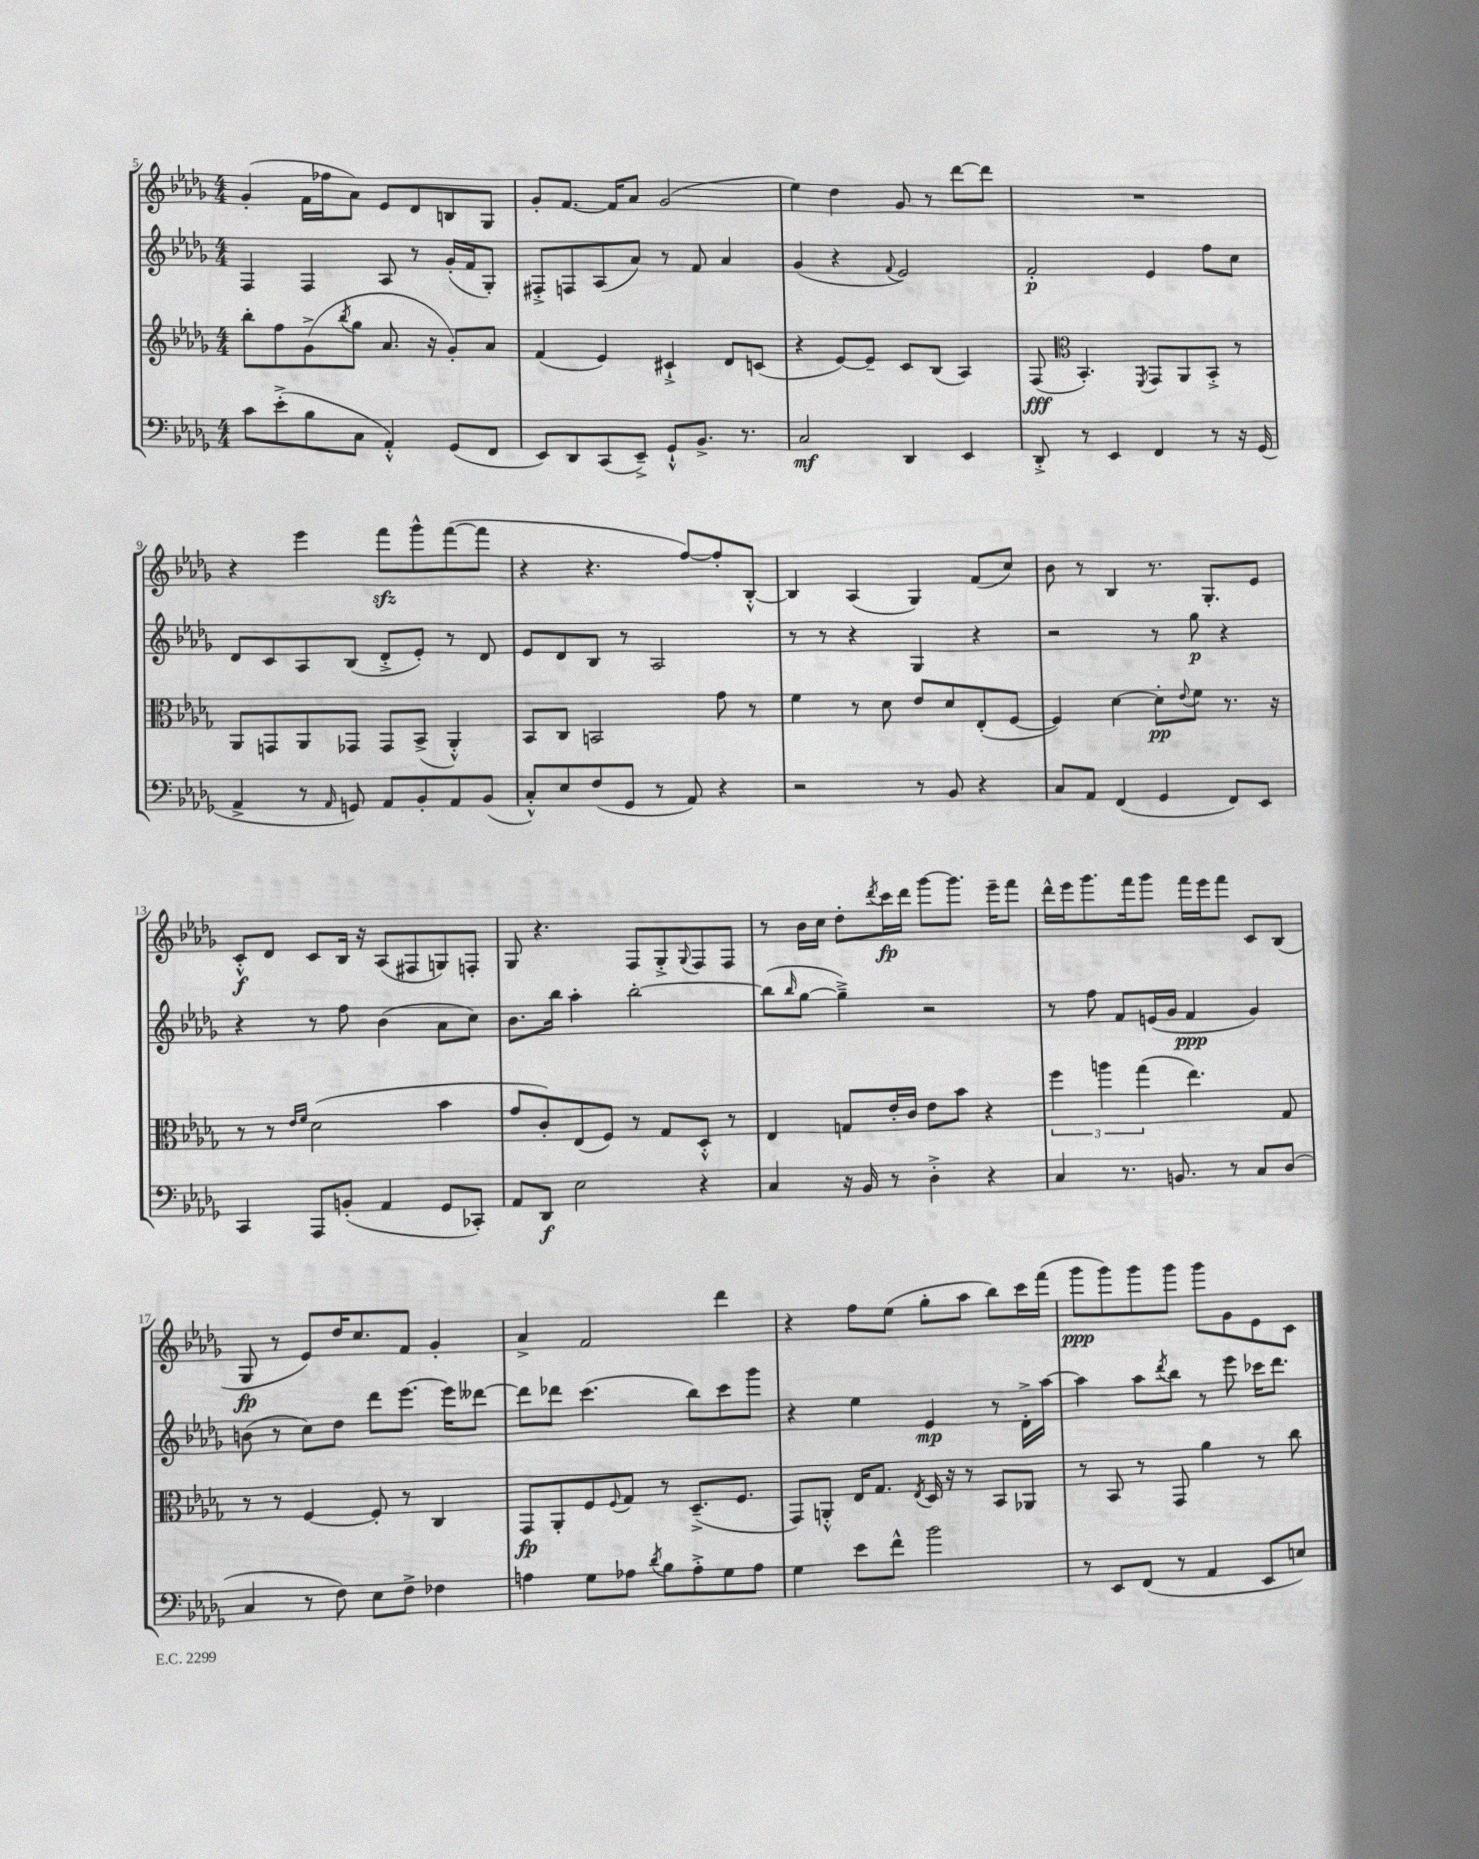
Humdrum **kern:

**kern	**dynam	**kern	**dynam	**kern	**dynam	**kern	**dynam
*part4	*part4	*part3	*part3	*part2	*part2	*part1	*part1
*staff4	*staff4	*staff3	*staff3	*staff2	*staff2	*staff1	*staff1
*clefF4	*	*clefG2	*	*clefG2	*	*clefG2	*
*k[b-e-a-d-g-]	*	*k[b-e-a-d-g-]	*	*k[b-e-a-d-g-]	*	*k[b-e-a-d-g-]	*
*M4/4	*	*M4/4	*	*M4/4	*	*M4/4	*
=5	=5	=5	=5	=5	=5	=5	=5
8c\L	.	8bb-'\L	.	4F/	.	(4g-'/	.
(8e-'^\	.	8ff\	.	.	.	.	.
8B-\	.	(8g-^\	.	4F/	.	16f\LL	.
.	.	.	.	.	.	16ff-X\J	.
.	.	8qbb-/	.	.	.	.	.
8C\J	.	8gg-\J	.	.	.	8a-\J)	.
4AA-'^^/)	.	8.a-/	.	8A-/	.	8e-/L	.
.	.	.	.	8r	.	8d-/	.
.	.	16r	.	.	.	.	.
(8GG-/L	.	8g-'/L)	.	(16g-'/LL	.	8Bn/	.
.	.	.	.	16f/J	.	.	.
8FF/J	.	8a-/J	.	8G-'/J)	.	8G-/J	.
=6	=6	=6	=6	=6	=6	=6	=6
8EE-/L)	.	(4f/	.	8F#X'^/L	.	8g-'/L	.
8DD-/	.	.	.	8Fn/	.	[8.f/J	.
(8CC/	.	4e-/)	.	(8A-/	.	.	.
.	.	.	.	.	.	16f/KL]	.
8EE-~^/J)	.	.	.	8a-/J)	.	8a-/J	.
8GG-`^^/L	.	4c#X`^/	.	8r	.	(2g-/	.
8.BB-^/J	.	.	.	8f/	.	.	.
.	.	8d-/L	.	4a-/	.	.	.
8.r	.	.	.	.	.	.	.
.	.	(8cn/J	.	.	.	.	.
=7	=7	=7	=7	=7	=7	=7	=7
2C/	mf	4r	.	(4g-/	.	4ee-\)	.
.	.	[8e-/L)	.	4r	.	4dd-\	.
.	.	8e-~/J]	.	.	.	.	.
.	.	.	.	8qqf/	.	.	.
4DD-/	.	8c/L	.	2e-/)	.	8g-/	.
.	.	(8B-/J	.	.	.	8r	.
4EE-/	.	4A-/)	.	.	.	[8ddd-\L	.
.	.	.	.	.	.	8ddd-\J]	.
=8	=8	=8	=8	=8	=8	=8	=8
8DD-'^/	.	(8F/	fff	2f'/	p	1r	.
*	*	*clefC3	*	*	*	*	*
8r	.	4.BB-'/)	.	.	.	.	.
4EE-/	.	.	.	.	.	.	.
.	.	8qFF/	.	.	.	.	.
4FF/	.	8GG-/L	.	4e-/	.	.	.
.	.	8AA-/	.	.	.	.	.
8r	.	8BB-'^/J	.	8ff\L	.	.	.
16r	.	8r	.	8cc\J	.	.	.
(16GG-/	.	.	.	.	.	.	.
!!LO:LB:g=z
=9	=9	=9	=9	=9	=9	=9	=9
4AA-^/	.	8AA-/L	.	8d-/L	.	4r	.
.	.	8GGn/	.	8c/	.	.	.
8r	.	8AA-/	.	8A-/	.	4eee-\	.
16qqAA-/	.	.	.	.	.	.	.
8GGn/)	.	8GG-X/J	.	(8B-/J	.	.	.
8AA-/L	.	8GG-/L	.	8d-'^/L	.	8fffzz\L	.
8BB-'/	.	(8BB-^/J	.	8e-'/J)	.	8ggg-^^\	.
8AA-/	.	4AA-'^^/)	.	8r	.	([8fff\	.
(8BB-/J	.	.	.	8d-/	.	8fff\J]	.
=10	=10	=10	=10	=10	=10	=10	=10
8C'^^/L)	.	8BB-/L	.	8e-/L	.	4r	.
8E-/	.	8C/J	.	8d-/	.	.	.
(8F/	.	2BBn/	.	8B-/J	.	4.r	.
8GG-/J	.	.	.	8r	.	.	.
8r	.	.	.	2A-/	.	.	.
8AA-/)	.	.	.	.	.	[8ff/L)	.
4r	.	8g-\	.	.	.	8ff'/]	.
.	.	8r	.	.	.	[8B-'^^/J	.
=11	=11	=11	=11	=11	=11	=11	=11
2r	.	4f\	.	8r	.	4B-/]	.
.	.	.	.	8r	.	.	.
.	.	8r	.	4r	.	(4A-/	.
.	.	8d-\	.	.	.	.	.
8r	.	8e-/L	.	4G-/	.	4G-/)	.
8BB-/	.	8d-/	.	.	.	.	.
4r	.	(8E-'/	.	4r	.	(8f/L	.
.	.	[8F/J	.	.	.	8cc/J)	.
=12	=12	=12	=12	=12	=12	=12	=12
8C/L	.	4F/])	.	2r	.	8b-\	.
8AA-/J	.	.	.	.	.	8r	.
(4FF/	.	[4d-\	.	.	.	4B-/	.
4GG-/	.	8d-'\L]	pp	8r	.	8.r	.
.	.	8qqe-/	.	.	.	.	.
.	.	8f\J	.	8gg-\	p	.	.
.	.	.	.	.	.	8.G-'/L	.
8FF/L)	.	8.r	.	4r	.	.	.
8EE-/J	.	.	.	.	.	8e-/J	.
.	.	16r	.	.	.	.	.
!!LO:LB:g=z
=13	=13	=13	=13	=13	=13	=13	=13
4CC/	.	8r	.	4r	.	8c'^^/L	f
.	.	8r	.	.	.	8d-/J	.
.	.	16qqe-/LL	.	.	.	.	.
.	.	16qqf/JJ	.	.	.	.	.
8AAA-/L	.	(2d-\	.	8r	.	8c/L	.
(8BBn'/J	.	.	.	8ff\	.	16B-/Jk	.
.	.	.	.	.	.	16r	.
4AA-/	.	.	.	(4b-\	.	(8A-/L	.
.	.	.	.	.	.	8F#X/	.
8GG-/L	.	4b-\	.	8a-\L	.	8Gn/)	.
8CC-X'/J)	.	.	.	8cc\J)	.	8Fn'/J	.
=14	=14	=14	=14	=14	=14	=14	=14
8AA-/L	.	8g-/L	.	8.b-\L	.	8G-/	.
8DD-/J	f	8c'/)	.	.	.	4.r	.
.	.	.	.	16bb-\Jk	.	.	.
2E-\	.	(8E-/	.	4aa-'\	.	.	.
.	.	8F/J)	.	.	.	.	.
.	.	8r	.	[2bb-'\	.	8F/L	.
.	.	8G-/L	.	.	.	8G-'^/	.
.	.	.	.	.	.	8qqG-/	.
4r	.	8D-'^^/J	.	.	.	8F/	.
.	.	8r	.	.	.	8F/J	.
=15	=15	=15	=15	=15	=15	=15	=15
4C/	.	4E-/	.	(8bb-\L]	.	8r	.
.	.	.	.	16qqbb-/	.	.	.
.	.	.	.	[8gg-\J	.	16b-\LL	.
.	.	.	.	.	.	16cc\JJ	.
16r	.	8Gn/L	.	4gg-~^\])	.	8dd-'\L	.
16BB-/	.	.	.	.	.	.	.
.	.	.	.	.	.	8qddd-/	.
8r	.	16e-'/L	.	.	.	16ccc\L	fp
.	.	16c/JJ	.	.	.	16ddd-\JJ	.
4D-'^\	.	8e-\L	.	2r	.	[8ggg-\L	.
.	.	8b-\J	.	.	.	8.ggg-\J]	.
4r	.	4r	.	.	.	.	.
.	.	.	.	.	.	16eee-~\KL	.
.	.	.	.	.	.	8fff\J	.
=16	=16	=16	=16	=16	=16	=16	=16
4C/	.	6ff\	.	8r	.	16ddd-^^\LL	.
.	.	.	.	.	.	16eee-\J	.
.	.	.	.	8ff\	.	8.ggg-\	.
.	.	6aan\	.	.	.	.	.
8.r	.	.	.	8f/L	.	.	.
.	.	.	.	.	.	16fff\k	.
.	.	(6gg-\	.	.	.	.	.
.	.	.	.	(16en/L	.	8ggg-\J	.
8.BBn/	.	.	.	16g-/JJ	.	.	.
.	.	4.ee-\)	.	4f/	ppp	16fff\LL	.
.	.	.	.	.	.	16eee-\J	.
8r	.	.	.	.	.	8fff\J	.
8C/L	.	.	.	4g-/)	.	8c/L	.
(8D-/J	.	8G-/	.	.	.	(8B-/J	.
!!LO:LB:g=z
=17	=17	=17	=17	=17	=17	=17	=17
4C/	.	8r	.	(8bn\	.	8G-/	fp
.	.	8r	.	8r	.	8r	.
8r	.	[4F/	.	8cc\L)	.	8e-/L)	.
8F\)	.	.	.	8dd-\J	.	16dd-/K	.
.	.	.	.	.	.	8.cc/	.
8E-\L	.	8F'/]	.	8ddd-\L	.	.	.
8F^\J	.	8r	.	[8.eee-\J	.	8f/J	.
4F-X\	.	4C/	.	.	.	4g-'/	.
.	.	.	.	16eee-\KL]	.	.	.
.	.	.	.	[8ddd--X\J	.	.	.
=18	=18	=18	=18	=18	=18	=18	=18
4An\	.	8GG-/L	fp	8ddd--\L]	.	4a-^/	.
.	.	8AA-'/	.	8ddd-X\J	.	.	.
8G-\L	.	8F/	.	(4.ccc\	.	2f/	.
.	.	8qqF/	.	.	.	.	.
8A-X\J	.	8G-/J	.	.	.	.	.
8qd-/	.	.	.	.	.	.	.
8B-\L	.	8r	.	.	.	.	.
8A-'^\	.	(8.D-~^/L	.	8bb-\L)	.	.	.
8G-\	.	.	.	8ccc\	.	4ddd-\	.
.	.	8.F/J	.	.	.	.	.
8A-\J	.	.	.	8ggg-\J	.	.	.
=19	=19	=19	=19	=19	=19	=19	=19
4G-\	.	8GG-/L)	.	4r	.	4r	.
.	.	8AAn'^^/J	.	.	.	.	.
8e-\L	.	16E-/KL	.	4ee-\	.	8ff\L	.
.	.	8.G-/J	.	.	.	.	.
8f^^\J	.	.	.	.	.	(8ee-\J	.
.	.	8qE-/	.	.	.	.	.
2b-\	.	16D-/	.	4e-/	mp	8gg-'\L	.
.	.	16r	.	.	.	.	.
.	.	8r	.	.	.	8aa-\J	.
.	.	8BB-/L	.	8r	.	8bb-\L)	.
.	.	8AA-X/J	.	16d-'^\LL	.	16ccc\L	.
.	.	.	.	[16aa-\JJ	.	(16fff\JJ	.
=20	=20	=20	=20	=20	=20	=20	=20
8r	.	8r	.	4aa-\]	.	8ggg-\L	ppp
8EE-/L	.	8BB-/	.	.	.	8ggg-\)	.
(8FF/J	.	8r	.	8aa-\L	.	8ggg-\	.
.	.	.	.	8qddd-/	.	.	.
8r	.	8GG-/	.	8bb-\J	.	8ggg-\J	.
4AA-/	.	4a-\	.	8r	.	8ggg-\L	.
.	.	.	.	8eee-\	.	8g-\	.
8EE-/L	.	8r	.	16ccc-X\KL	.	8e-\	.
.	.	.	.	8.ddd-\J	.	.	.
8En/J)	.	8cc\	.	.	.	8c\J	.
==	==	==	==	==	==	==	==
*-	*-	*-	*-	*-	*-	*-	*-
